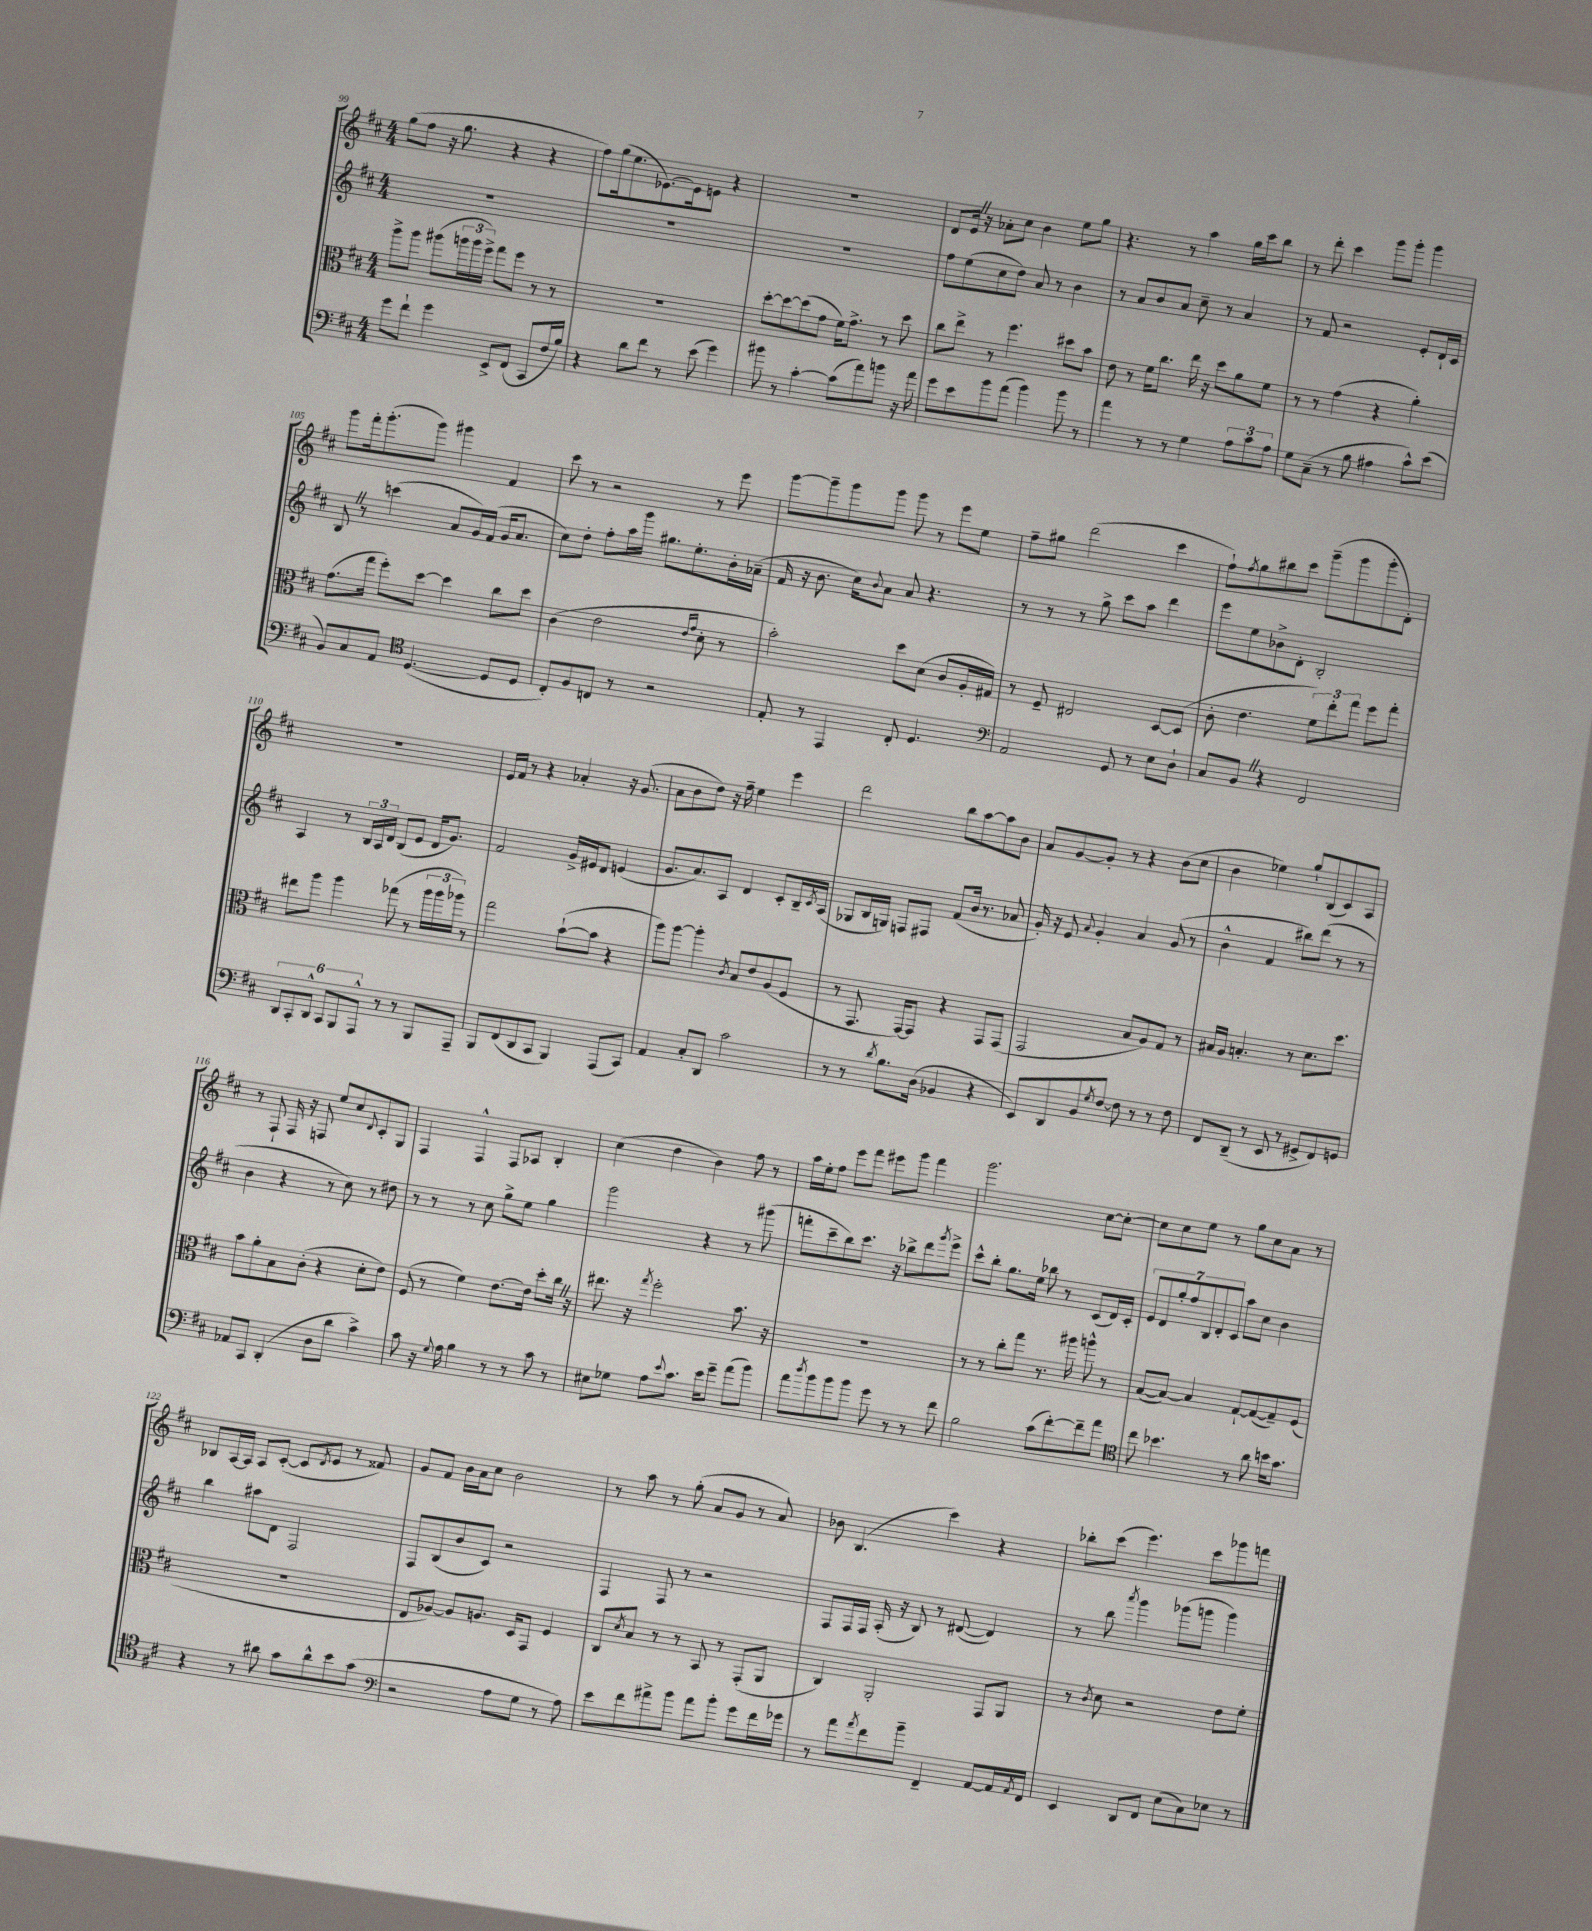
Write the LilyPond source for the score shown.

<<
\new StaffGroup <<
\new Staff = "s0" {
    \clef treble \key d \major \numericTimeSignature \time 4/4
    g''8( fis''8 r16 g''8. r4 r4 |
    fis''8) g''16( e''8. ees'8.~) ees'16 e'8 r4 |
    R1 |
    d'8 e'16 \once \override BreathingSign.text = \markup { \musicglyph "scripts.caesura.straight" } \breathe r16 aes'8-. cis''8 b'4 e''8 g''8 |
    r4. r8 a''4 g''16 cis'''16 b''8 |
    r8 d'''8-. cis'''4 g'''8 g'''8-. g'''4 |
    g'''8 fis'''16-. g'''8.-.( g'''8) gis'''4 fis'4 |
    cis'''8 r8 r2 r8 e'''8 |
    g'''8~ g'''8-- g'''8 g'''8 g'''8 r8 e'''8 e''8 |
    fis''8-- gis''8 d'''2( cis'''4 |
    fis''8-!) \acciaccatura { fis''8 } g''8 bis''8 cis'''8 g'''8--( g'''8 g'''8-. d'8-.) |
    R1 |
    e'16 fis'16 r8 r4 aes'4-. r16 g'8.( |
    a'8 b'8 d''8) r16 fis''16-- e''4 e'''4 |
    d'''2 b''8 a''8~ a''8 b'8 |
    a'8 g'8~ g'8-. r8 r4 b'8( cis''8 |
    b'4 ees''4) g''8-! b8( cis'8) a8 |
    r8 fis8-! fis16 r16 f8 e''8 cis''8 \appoggiatura { d'8 } cis'8-. g8 |
    fis4 fis4-^ fis8 aes8 b4-. |
    cis''4( d''4 b'4) fis''8 r8 |
    a''16 e''16-. fis''8 e'''8 fis'''8 eis'''8 g'''8 fis'''4 |
    g'''2. cis''8~ cis''8~-. |
    cis''8 cis''8 e''8 r8 g''8 cis''8 a'8 r8 |
    bes8 a16~ a16 a8 cis'8~-.( cis'8 \acciaccatura { d'8 } e'8 r8 fisis'8) |
    g'8 fis'8 b'16 a'16 cis''8 b'2 |
    r8 a''8 r8 g''8-.( a'8 g'8 r8 a'8) |
    bes'8 b4.( cis'''4) r4 |
    bes''8-. cis'''8( e'''4.) cis'''8 ges'''8 f'''8 \bar "|." |
}
\new Staff = "s1" {
    \clef treble \key d \major \numericTimeSignature \time 4/4
    R1 |
    R1 |
    R1 |
    fis''8 e''8( cis''8 d''8) a'8 r8 b'4 |
    r8 a'8 b'8 a'8 cis''8-- r8 a'4 |
    r8 fis'8 r2 e'8-. d'16-! cis'16 |
    b8 \once \override BreathingSign.text = \markup { \musicglyph "scripts.caesura.straight" } \breathe r8 c'''4( a'8 g'16) fis'16( g'16 a'8. |
    cis''8) d''8-. fis''8-. a''16 g'''16 gis''8. e''8.-. b'16-. aes'16--( |
    fis'16 r16 b'8. cis''16) \appoggiatura { b'8 } a'8 a'8 r4. |
    r8 r8 r8 g''8-> cis'''8 a''8 d'''4 |
    e'''8 e''8 bes'8-> d'8-. b2-. |
    a4 r8 \tuplet 3/2 { b16 a16 d'16 } b8( e'8 d'16 g'8.) |
    fis'2 g'16-> eis'16 d'8 e'4( |
    g'8. a'8.) a8 d'4 cis'8-. b16-- \acciaccatura { cis'8 } a16( |
    ges8 b16 g16) f8 fis8 fis'8( b'16 r8. aes'8 |
    g'16-.) r16 e'8 \appoggiatura { a'8 } g'4-. a'4 g'8( r8 |
    b'4-^ fis'4 bis''8) d'''8( r8 r8 |
    b'4 r4 r8 cis''8) r8 dis''8 |
    r8 r8 r8 cis''8 g''8-> e''8 g''4 |
    g'''2 r4 r8 gis'''8( |
    f'''8-. cis'''8-- b''8) cis'''8. r16 bes''8-> d'''8 \acciaccatura { g'''8 } e'''8-> |
    cis'''8-^ b''8-. g''8. e''16 bes''8 r8 cis'8( d'16) cis'16-. |
    \tuplet 7/4 { e'8 d'8 g''8-. fis''8 b8 d'8-. cis'8 } a''8 cis''8 b'4 |
    b''4 ais''8 d'8 fis2 |
    fis8 b8( b'8 cis'8) r2 |
    fis4 fis8 r8 r2 |
    fis8 fis16 fis16 a16-.( r16 b8) r8 dis'8~( dis'4) |
    r8 b''8 \acciaccatura { a'''8 } g'''4 ges'''8( g'''8 g'''4) \bar "|." |
}
\new Staff = "s2" {
    \clef alto \key d \major \numericTimeSignature \time 4/4
    a''8-> a''8 ais''8( \tuplet 3/2 { a''16 a''16 fis''16->) } g''8 fis''8 r8 r8 |
    R1 |
    d''8~-. d''8~ d''8( g'8 fis'16) g'8.-> r8 d''8 |
    cis''8 e''8-> r8 fis''4. dis''8 b'8 |
    e'8 r8 fis'16 cis''8. e''16 r16 d''8 a'8 fis'8 |
    r8 r8 g'4( r4 a'4-.) |
    g'8.( g''16 fis''8-.) d''8~ d''4 cis''8 d''8 |
    cis'4( e'2 \grace { e'16 g'16 } d'8-. r8 |
    b'2-.) d''8 d'8( cis'8 a16-. gis16) |
    r8 fis8-- eis2 d8~ d8( |
    cis'8-. e'4. \tuplet 3/2 { fis'8) e''8-. g''8 } fis''8 g''8-. |
    eis''8 a''8 a''4 ges''8( r8 \tuplet 3/2 { a''16 a''16 aes''16) } r8 |
    g''2 b'8~-!( b'8 r4 |
    a''8) a''8~ a''4-. \acciaccatura { cis'8 } b8 e'8 a8( fis8 |
    r8 g,8. g,16~) g,8 r4 g,8 g,8( |
    g,2 b8 a8) g8 r8 |
    bis16 a16 b4.-. r8 d'8. d''8. |
    b'8 a'8-. b8 cis'8-.( r4 d'8-. e'8) |
    fis8( r8 fis'4) e'8.~ e'16 d''8-. cis''16 \once \override BreathingSign.text = \markup { \musicglyph "scripts.caesura.straight" } \breathe r16 |
    eis''8. r16 \acciaccatura { g''8 } fis''2-. b'8. r16 |
    R1 |
    r8 r8 cis''8-. g''8 r8. ais''16 a''8-^ r8 |
    b8~( b8~) b4 g8~-! g8~( g8--) fis8( |
    R1 |
    e8 aes8~) aes8 a8. d16 g,8 fis4 |
    cis8 \acciaccatura { d'8 } b8 r8 r8 b,8 r8 g,8-.( a,8 |
    cis4) a,2-. g,8 a,8 |
    r8 \acciaccatura { cis'8 } d'8 r2 e'8 fis'8-. \bar "|." |
}
\new Staff = "s3" {
    \clef bass \key d \major \numericTimeSignature \time 4/4
    g'8 fis'8-! g'4 e,8-> fis,8( cis,8 fis16 b16) |
    r4 d'8 fis'8 r8 e'8( g'4) |
    bis'8 r8 cis'4~-. cis'8( a'8) b'8 r16 a'16 |
    g'8 e'8 b'8 a'8( b'4) b'8 r8 |
    a'4 r8 r8 g4 \tuplet 3/2 { a8 cis'8 a8 } |
    g8 cis8--( r8 b8 ais4 cis'8-^) e'8( |
    b,8) cis8 a,8 \clef tenor d4.~( d8 d8 |
    cis8-.) fis8 c8 r8 r2 |
    e8-. r8 e,4 cis8-. d4. |
    \clef bass a,2 g,8 r8 e8 d8-! |
    cis8 b,8 \once \override BreathingSign.text = \markup { \musicglyph "scripts.caesura.straight" } \breathe r4 fis,2 |
    \tuplet 6/4 { d,8 cis,8-. d,8-^ cis,8 b,,8 a,,8-^ } r8 r8 b,,8 a,,8-- |
    b,,8 fis,8( d,8 cis,8 b,,4) a,,8( cis,8) |
    a,4 cis8-. d,8 cis'2 |
    r8 r8 \acciaccatura { d'8 } b8. d16( bes,4 r4 |
    e,8) d,8 b,8 \acciaccatura { g8 } fis8~ fis8 r8 r8 fis8 |
    fis,8 d,8--( r8 e,8 r8 gis,8-> fis,8) g,8 |
    aes,8 cis,8 d,4-.( d8 d'8 cis'4->) |
    cis'8 r16 \appoggiatura { g8 } a16 b4 r8 r8 cis'8 r8 |
    eis8 ges8 a8 \appoggiatura { e'8 } cis'8. e'16 g'8-- a'8( b'8) |
    a'8 \acciaccatura { d''8 } b'8 b'8 b'8 g'8 r8 r8 fis'8 |
    b2 cis'8( fis'8~-.) fis'8-- a'8 |
    \clef tenor cis''8 bes'4. r8 a'8 b'16 g'8. |
    r4 r8 ais'8 g'8 ais'8-^ b'8 g'8( |
    \clef bass r2 a8 g8 r8 a8) |
    e'8 fis'8 ais'8-> b'8 ais'8 b'8-. g'8 fis'16 ges'16 |
    r8 a'8 \acciaccatura { a'8 } fis'8 b'8-- fis,4-- a,8~ a,16 \acciaccatura { a,8 } fis,16 |
    e,4 d,8 fis,8 e8( cis8) ees8 r8 \bar "|." |
}
>>
>>
\layout { \context { \Score currentBarNumber = #99 } }
